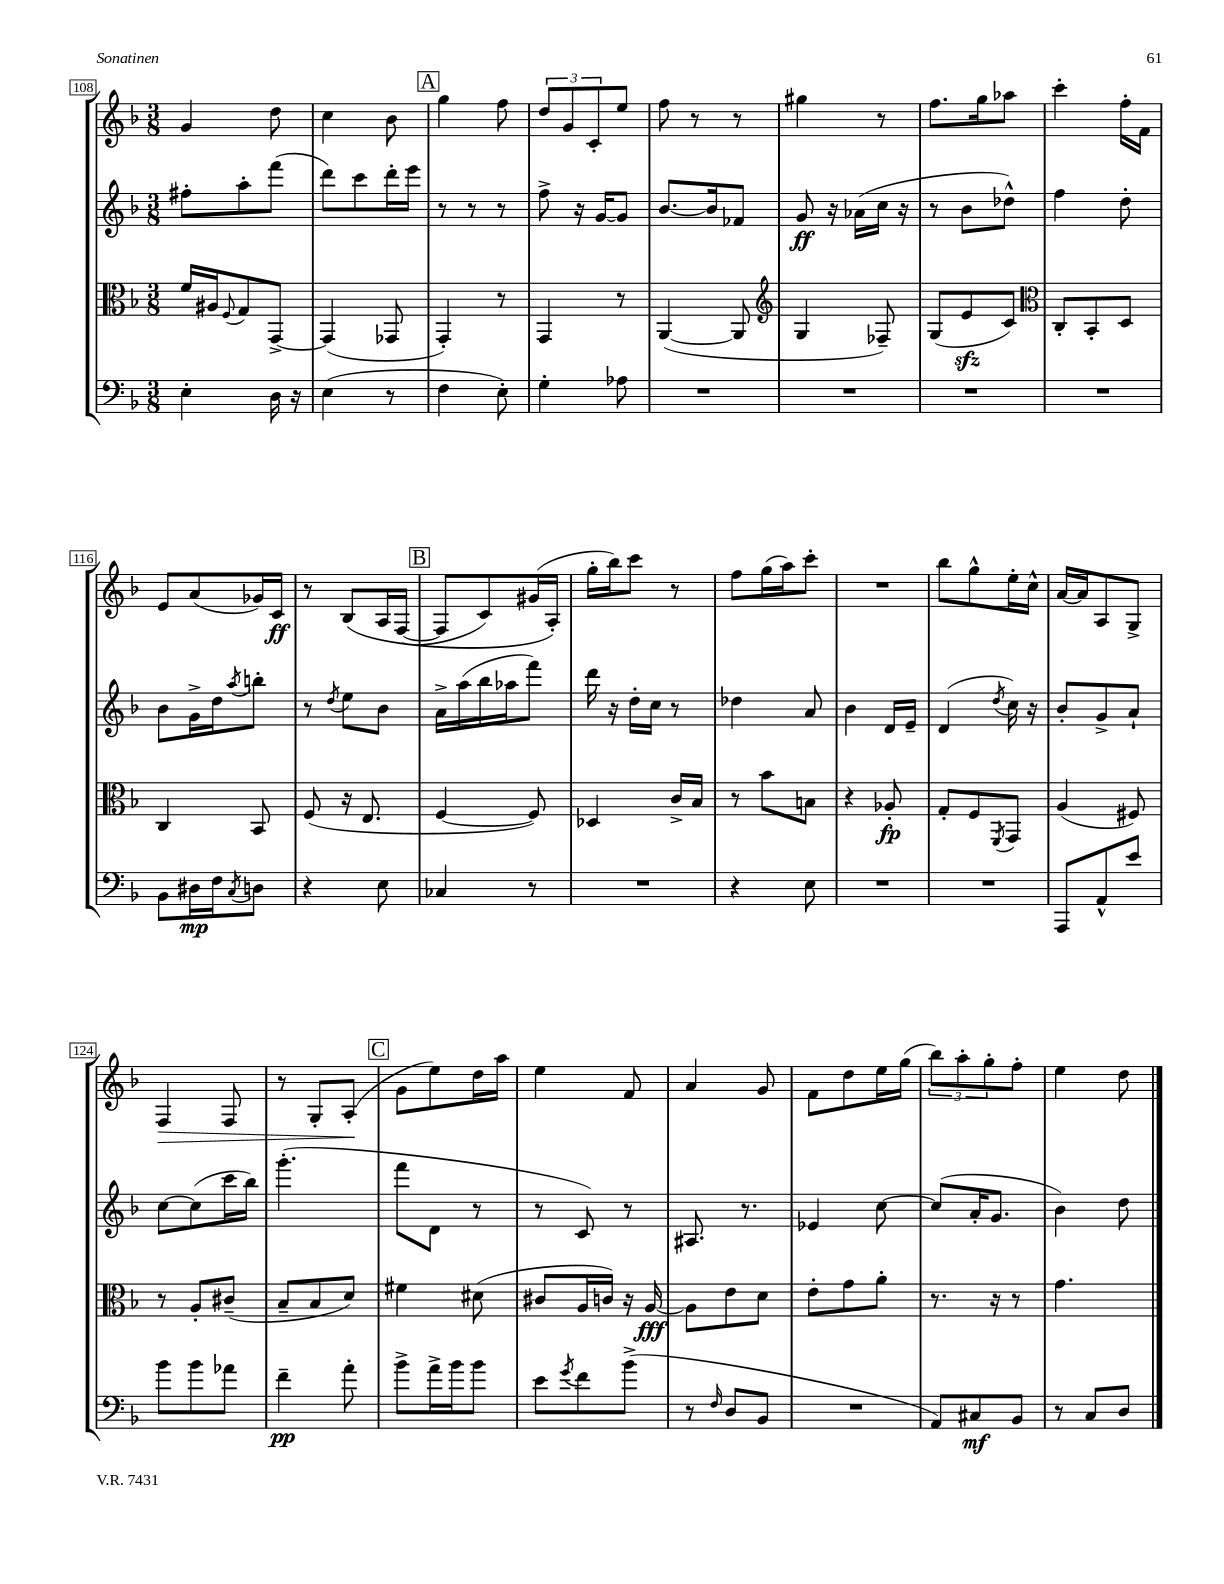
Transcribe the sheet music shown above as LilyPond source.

<<
\new StaffGroup <<
\new Staff = "s0" {
    \clef treble \key f \major \numericTimeSignature \time 3/8
    g'4 d''8 |
    c''4 bes'8 |
    \mark \markup { \box "A" } g''4 f''8 |
    \tuplet 3/2 { d''8 g'8 c'8-. } e''8 |
    f''8 r8 r8 |
    gis''4 r8 |
    f''8. g''16 aes''8 |
    c'''4-. f''16-. f'16 |
    e'8 a'8( ges'16) c'16\ff |
    r8 bes8\( a16 f16~( |
    \mark \markup { \box "B" } f8 c'8) gis'16( a16-.\) |
    g''16-. bes''16) c'''8 r8 |
    f''8 g''16( a''16) c'''8-. |
    R4. |
    bes''8 g''8-^ e''16-. c''16-^ |
    a'16~ a'16 a8 g8-> |
    f4\> f8 |
    r8 g8-. a8-.\!( |
    \mark \markup { \box "C" } g'8 e''8) d''16 a''16 |
    e''4 f'8 |
    a'4 g'8 |
    f'8 d''8 e''16 g''16( |
    \tuplet 3/2 { bes''8) a''8-. g''8-. } f''8-. |
    e''4 d''8 \bar "|." |
}
\new Staff = "s1" {
    \clef treble \key f \major \numericTimeSignature \time 3/8
    fis''8-. a''8-. f'''8( |
    d'''8) c'''8 d'''16-. e'''16 |
    \mark \markup { \box "A" } r8 r8 r8 |
    f''8-> r16 g'16~ g'8 |
    bes'8.~ bes'16 fes'8 |
    g'8\ff r16 aes'16( c''16 r16 |
    r8 bes'8 des''8-^) |
    f''4 d''8-. |
    bes'8 g'16-> d''16 \acciaccatura { a''8 } b''8-. |
    r8 \acciaccatura { d''8 } e''8 bes'8 |
    \mark \markup { \box "B" } a'16-> a''16( bes''16 aes''16 f'''8) |
    d'''16 r16 d''16-. c''16 r8 |
    des''4 a'8 |
    bes'4 d'16 e'16-- |
    d'4( \acciaccatura { d''8 } c''16) r16 |
    bes'8-. g'8-> a'8-! |
    c''8~ c''8( c'''16 bes''16) |
    g'''4.-.( |
    \mark \markup { \box "C" } f'''8 d'8 r8 |
    r8 c'8) r8 |
    ais8. r8. |
    ees'4 c''8~ |
    c''8( a'16-. g'8. |
    bes'4) d''8 \bar "|." |
}
\new Staff = "s2" {
    \clef alto \key f \major \numericTimeSignature \time 3/8
    f'16 ais16 \appoggiatura { f8 } g8 g,8~-> |
    g,4( ges,8 |
    \mark \markup { \box "A" } g,4-.) r8 |
    g,4 r8 |
    a,4~( a,8 |
    \clef treble g4 fes8--) |
    g8( e'8\sfz c'8) |
    \clef alto c8-. bes,8-. d8 |
    c4 bes,8 |
    f8( r16 e8. |
    \mark \markup { \box "B" } f4~ f8) |
    des4 c'16-> bes16 |
    r8 bes'8 b8 |
    r4 aes8-.\fp |
    g8-. f8 \acciaccatura { f,8 } g,8 |
    a4( fis8) |
    r8 a8-. cis'8--( |
    bes8-- bes8 d'8) |
    \mark \markup { \box "C" } fis'4 dis'8( |
    cis'8 a16 c'16) r16 a16~\fff |
    a8 e'8 d'8 |
    e'8-. g'8 a'8-. |
    r8. r16 r8 |
    g'4. \bar "|." |
}
\new Staff = "s3" {
    \clef bass \key f \major \numericTimeSignature \time 3/8
    e4-. d16 r16 |
    e4( r8 |
    \mark \markup { \box "A" } f4 e8-.) |
    g4-. aes8 |
    R4. |
    R4. |
    R4. |
    R4. |
    bes,8 dis16\mp f16 \acciaccatura { c8 } d8 |
    r4 e8 |
    \mark \markup { \box "B" } ces4 r8 |
    R4. |
    r4 e8 |
    R4. |
    R4. |
    a,,8 a,8-^ e'8 |
    bes'8 bes'8 aes'8 |
    f'4--\pp a'8-. |
    \mark \markup { \box "C" } bes'8-> a'16-> bes'16 bes'8 |
    e'8 \acciaccatura { g'8 } f'8 bes'8->( |
    r8 \grace { f16 } d8 bes,8 |
    R4. |
    a,8) cis8\mf bes,8 |
    r8 c8 d8 \bar "|." |
}
>>
>>
\layout { \context { \Score currentBarNumber = #108 \override BarNumber.stencil = #(make-stencil-boxer 0.1 0.3 ly:text-interface::print) } }
